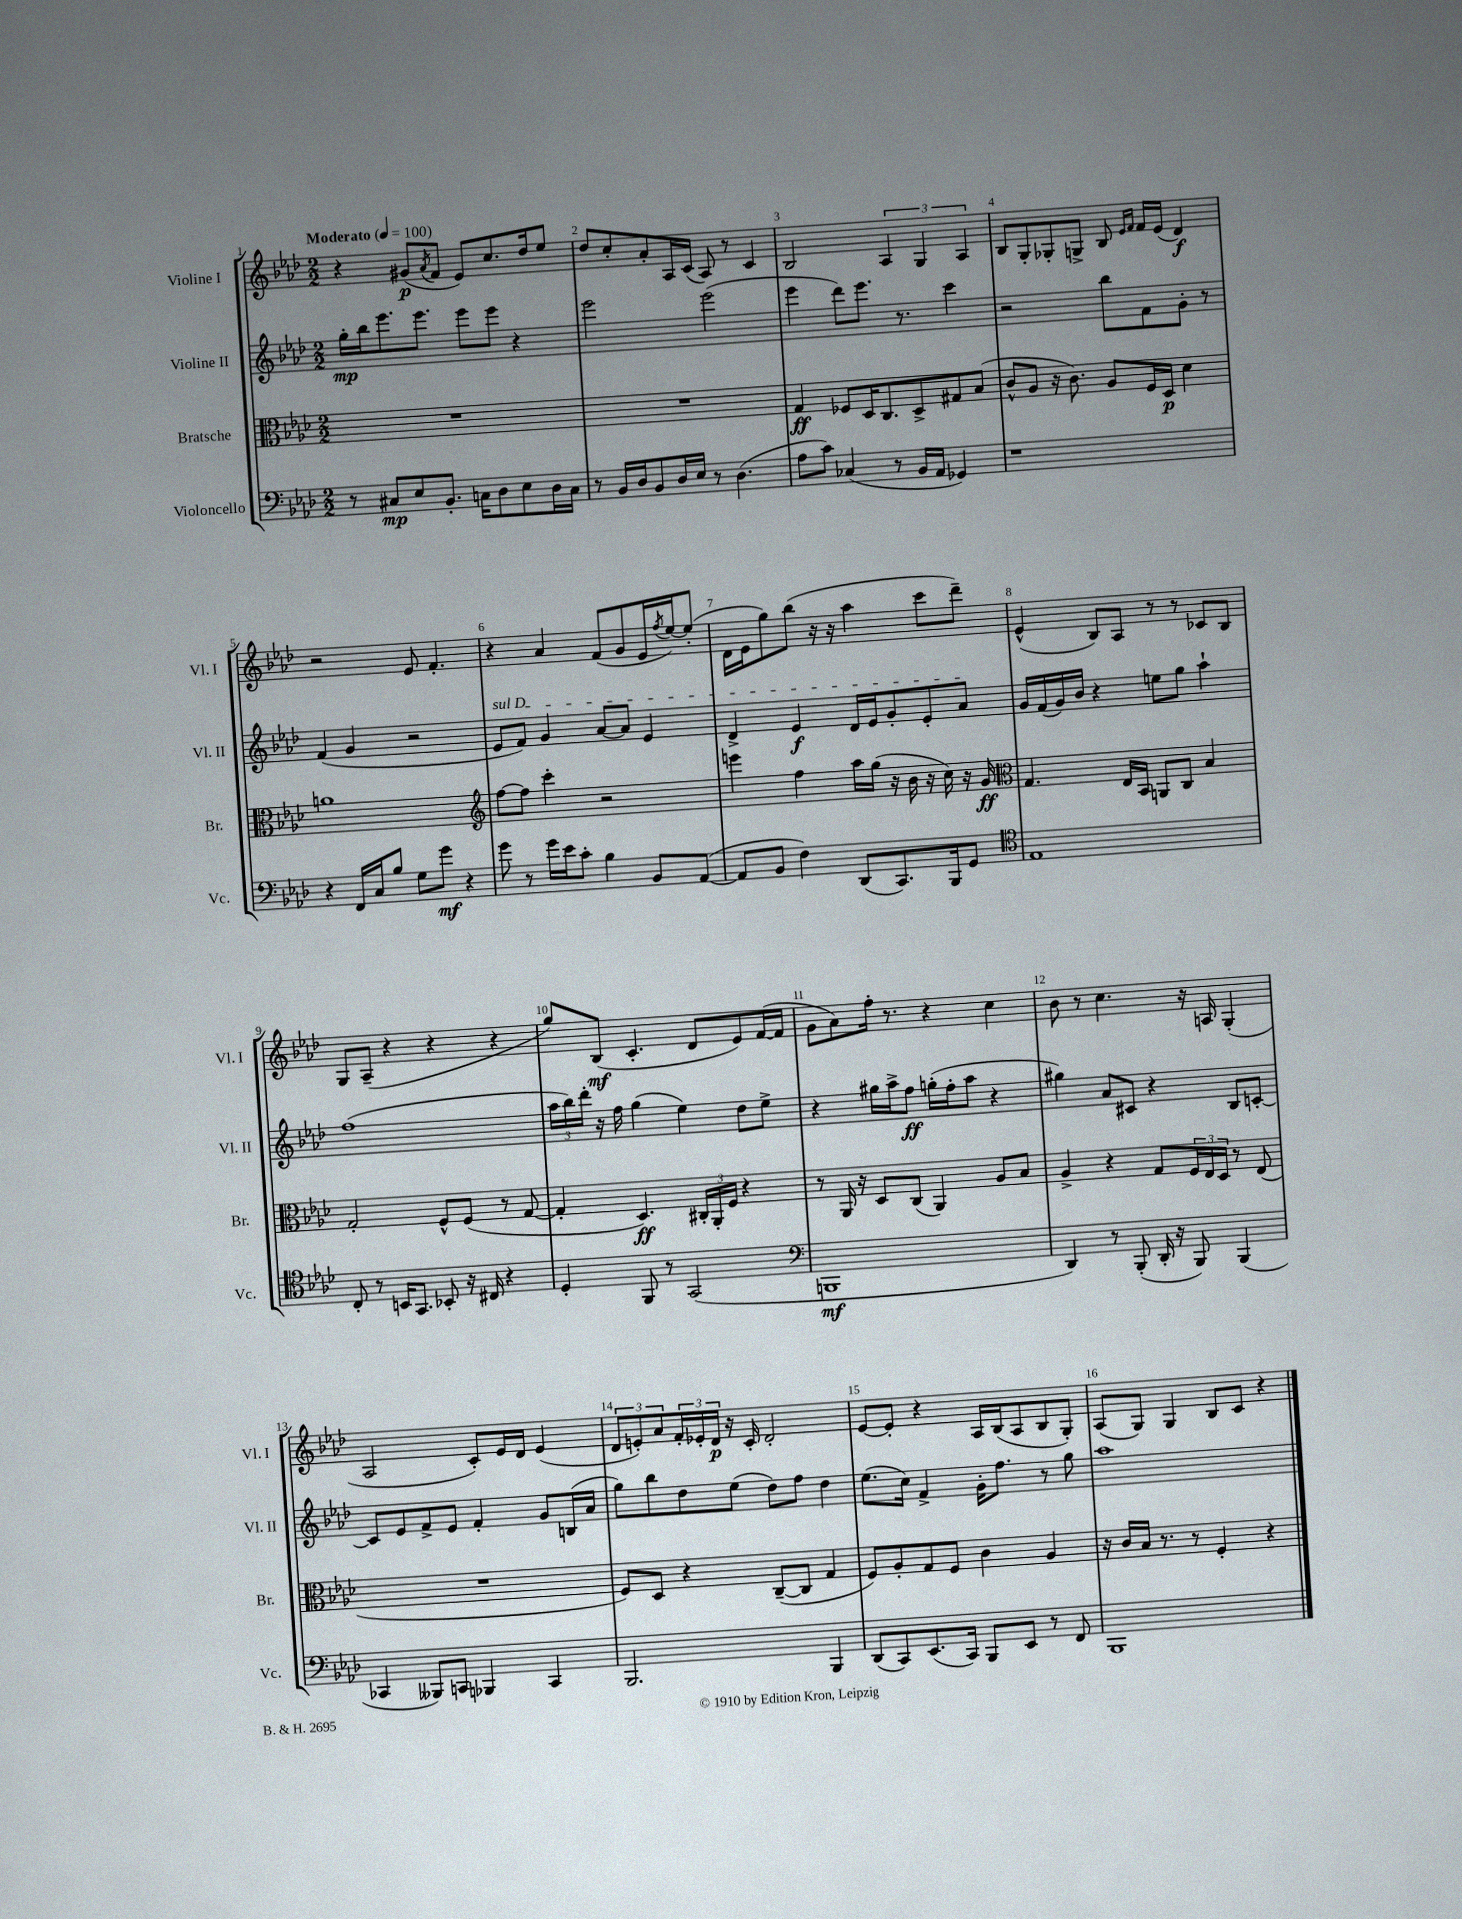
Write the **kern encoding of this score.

**kern	**kern	**kern	**kern
*staff4	*staff3	*staff2	*staff1
*clefF4	*clefC3	*clefG2	*clefG2
*k[b-e-a-d-]	*k[b-e-a-d-]	*k[b-e-a-d-]	*k[b-e-a-d-]
*M2/2	*M2/2	*M2/2	*M2/2
*MM100	*MM100	*MM100	*MM100
8r	1r	16gg'	4r
.	.	16bb-	.
8C#	.	8.eee-	.
8E-	.	.	(8g#
.	.	8.eee-	.
.	.	.	8qa-
8.BB-'	.	.	8f
.	.	8eee-	8e-)
16C	.	.	.
8D-	.	8eee-	8.cc
8E-	.	4r	.
.	.	.	16dd-
16D-	.	.	8ee-
16C	.	.	.
=	=	=	=
8r	1r	2eee-	8dd-
16BB-	.	.	8cc'
16D-	.	.	.
8BB-	.	.	8a-'
16D-	.	.	16A-
16E-	.	.	(16c
8r	.	(2eee-	8A-)
(4.D-	.	.	8r
.	.	.	4c
=	=	=	=
8A-	4G	4eee-	2B-
8c)	.	.	.
(4C-	8F-	8ddd-)	.
.	16D-	8.eee-	.
.	8.C	.	.
8r	.	.	6A-
.	.	8.r	.
16BB-	8D-^	.	.
.	.	.	6G
16AA-	.	.	.
4GG-)	8G#	4ccc	.
.	.	.	6A-
.	(8B-	.	.
=	=	=	=
1r	8c^^	2r	8B-
.	8A-	.	8G'
.	16r	.	8G-'
.	8.c)	.	.
.	.	.	8G^
.	8A-	8bb-	8B-
.	.	.	16qqe-
.	.	.	16qqf
.	16F	8f	16f
.	16D-	.	(16e-
.	4d-	8g'	4d-)
.	.	8r	.
=	=	=	=
4r	1a	(4f	2r
16FF	.	4g	.
16C	.	.	.
8B-	.	.	.
8G	.	2r	8e-
8g	.	.	4.f'
4r	.	.	.
=	=	=	=
*	*clefG2	*	*
8g	[8ff	8e-	4r
8r	8ff]	8f)	.
16g	4ccc'	4g	4a-
16e-	.	.	.
8c'	.	.	.
4B-	2r	[8a-	(8f
.	.	8a-]	8g
8BB-	.	4e-	16e-
.	.	.	8qff
.	.	.	[16ee-)
([8AA-	.	.	(8ee-']
=	=	=	=
8AA-]	4eee	4d-^	16d-
.	.	.	16e-
8BB-	.	.	8gg)
4F)	4ff	4e-	(8bb-
.	.	.	16r
.	.	.	16r
(8DD-	16aa-	16d-	4aa-
.	(16gg	16e-	.
8.CC)	16r	8g'	.
.	16b-	.	.
.	16r	8e-'	8ccc
16BBB-	16cc)	.	.
8GG	16r	8a-	8ddd-~)
.	16g	.	.
=	=	=	=
*clefC4	*clefC3	*	*
1E-	4.G	16g	(4e-^^
.	.	(16f	.
.	.	16g)	.
.	.	16b-	.
.	.	4r	8B-)
.	16E-	.	8A-
.	16BB-	.	.
.	8AA	8ee	8r
.	8C	8gg	8r
.	4B-	4aa-`	8c-
.	.	.	8B-
=	=	=	=
8C'	2G'	(1ff	8G
8r	.	.	(8A-~
16BB	.	.	4r
8.GG	.	.	.
8BB-'	8F^^	.	4r
16r	(8F	.	.
16C#	.	.	.
4r	8r	.	4r
.	[8G	.	.
=	=	=	=
4D-'	4G']	24aa-	8gg)
.	.	24bb-)	.
.	.	24ddd-'	.
.	.	16r	(8B-
.	.	16ff	.
8FF	4.D-)	(4gg	4.c'
8r	.	.	.
(2GG	.	4ee-)	.
.	24C#'	.	8d-
.	24AA-'	.	.
.	24F	.	.
.	4r	8dd-	8e-)
.	.	8ee-^	([16f
.	.	.	16f]
=	=	=	=
*clefF4	*	*	*
1BBB	8r	4r	8g
.	16AA-	.	8a-)
.	16r	.	.
.	8D-	16gg#	16ff'
.	.	16aa-^	8.r
.	(8C	8ff	.
.	4AA-)	(16gg'	4r
.	.	16ff'	.
.	.	8aa-	.
.	8A-	4r	4cc
.	8B-	.	.
=	=	=	=
4DD-)	4A-^	4gg#)	8b-
.	.	.	8r
8r	4r	8a-	4.cc
(8BBB-'	.	8c#	.
16DD-'	8G	4r	.
16r	.	.	.
8BBB-)	24F	.	16r
.	24E-	.	.
.	.	.	16A
.	24D-	.	.
(4BBB-	8r	8B-	(4G'
.	(8E-	[8c'	.
=	=	=	=
4CC-	1r	8c]	2A-
.	.	8e-	.
8BBB--)	.	8f^	.
8CC	.	8e-	.
4BBB-	.	4f'	8c')
.	.	.	16e-
.	.	.	16d-
4CC	.	8g	(4e-
.	.	(16B	.
.	.	16a-	.
=	=	=	=
2.BBB-	8F)	8gg)	12d-
.	.	.	12e')
.	8D-	8bb-	.
.	.	.	12a-
.	4r	8dd-	24f'
.	.	.	24e-'
.	.	.	24d-
.	.	(8ee-	16r
.	.	.	16c'
.	([8C~	8dd-)	2d-'
.	8C]	8ff	.
4BBB-	4G	4dd-	.
=	=	=	=
(8DD-	8F)	(8.ee-	[8e-
8CC)	8A-'	.	8e-']
.	.	16cc)	.
(8.EE-	8G	4f^	4r
.	8F	.	.
16CC)	.	.	.
8BBB-	4c	16g'	16A-
.	.	8.ff	(16B-
8EE-	.	.	8A-
8r	4A-	8r	8B-
8FF	.	8gg	8G')
=	=	=	=
1BBB-	16r	1aa-	(8A-
.	16c	.	.
.	16B-	.	8G)
.	8.r	.	.
.	.	.	4G
.	8r	.	.
.	4F'	.	8B-
.	.	.	8c
.	4r	.	4r
==	==	==	==
*-	*-	*-	*-
